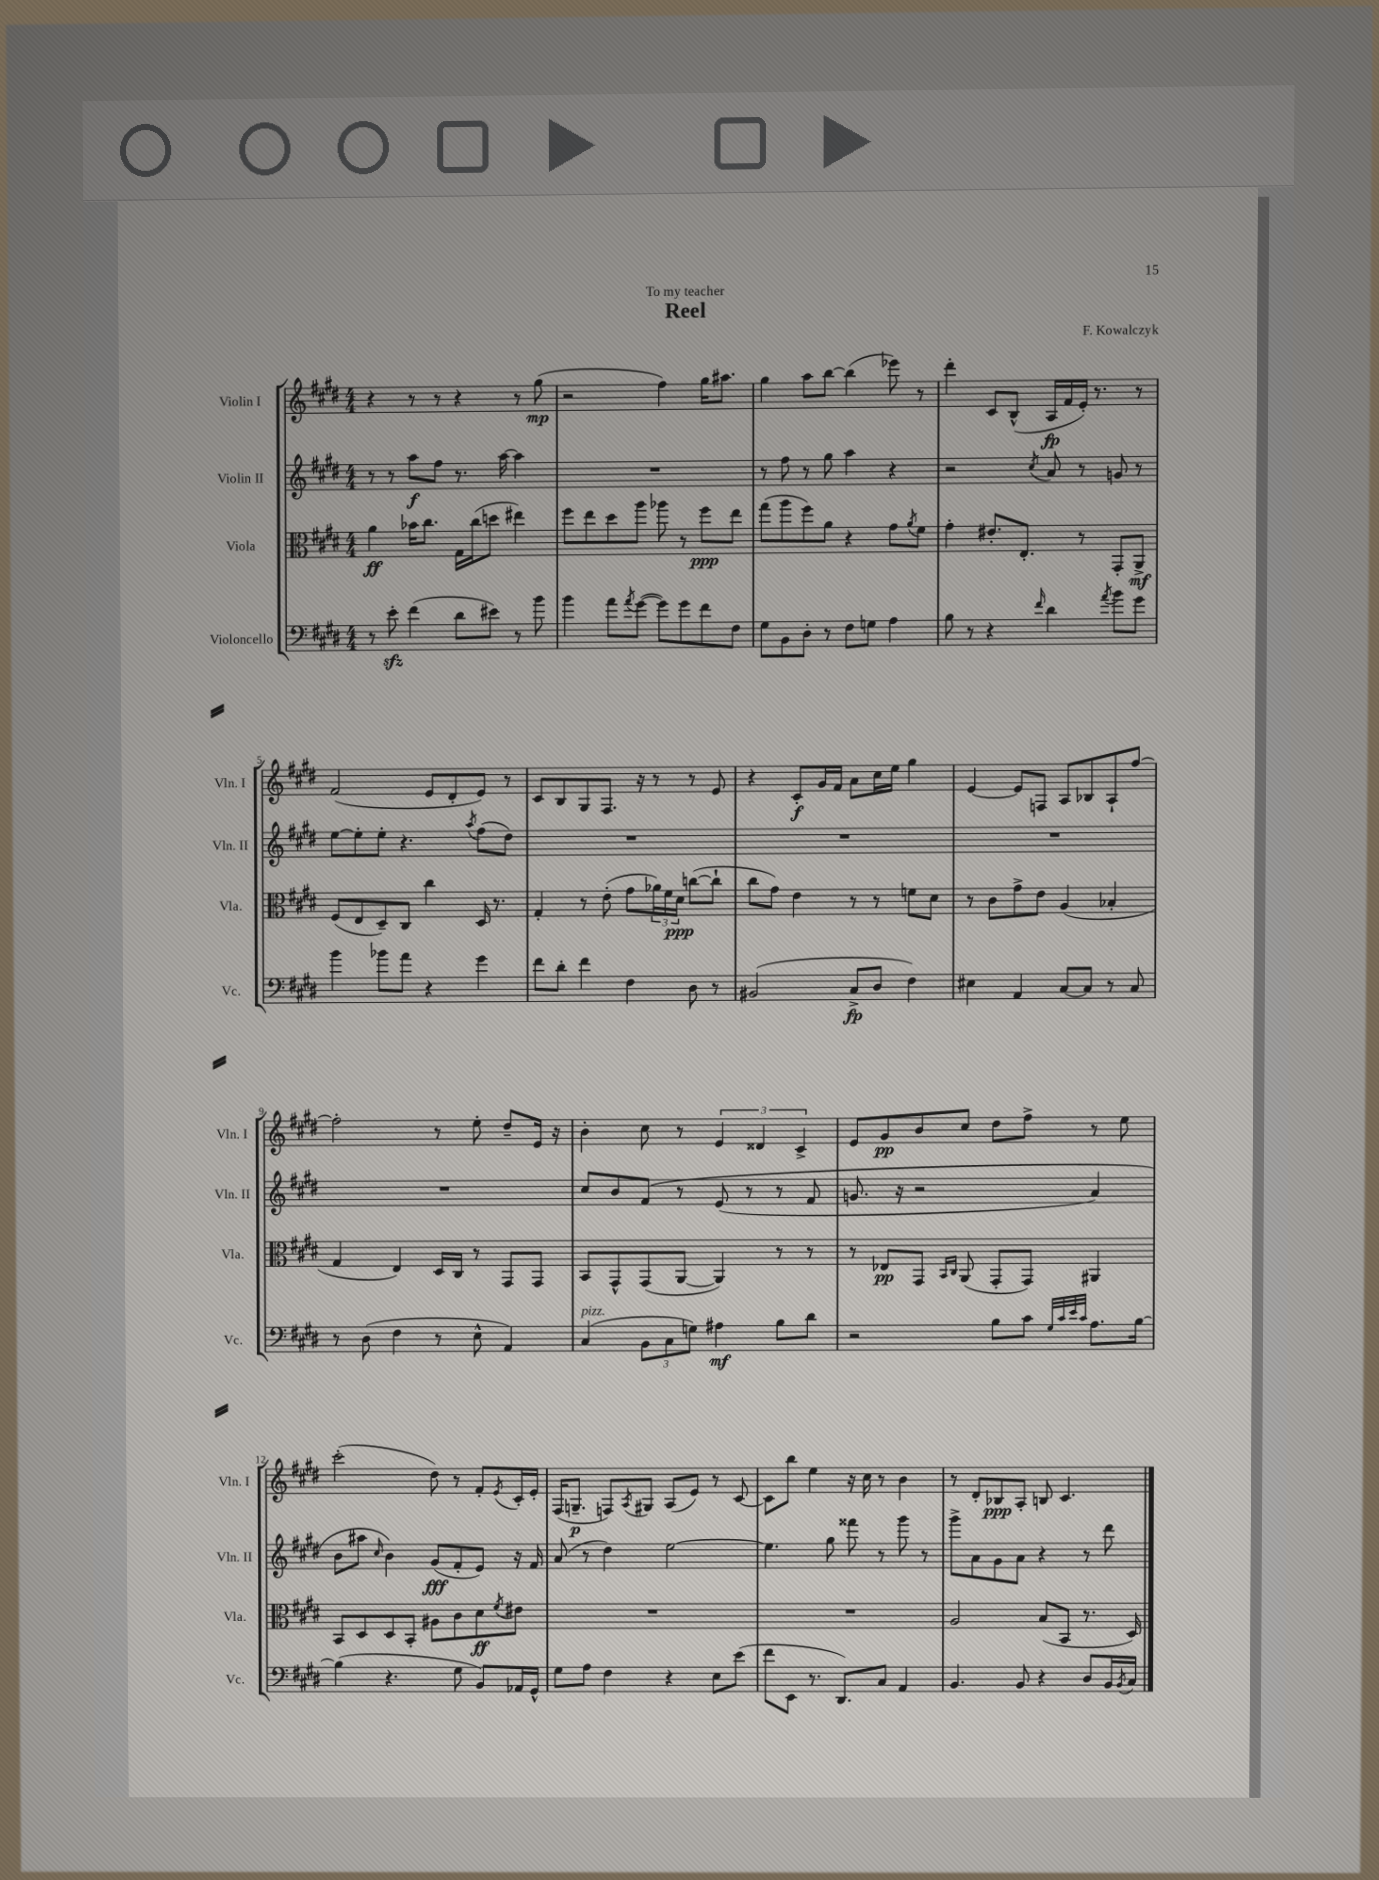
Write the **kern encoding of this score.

**kern	**kern	**kern	**kern
*staff4	*staff3	*staff2	*staff1
*clefF4	*clefC3	*clefG2	*clefG2
*k[f#c#g#d#]	*k[f#c#g#d#]	*k[f#c#g#d#]	*k[f#c#g#d#]
*M4/4	*M4/4	*M4/4	*M4/4
8r	4a	8r	4r
8e'	.	8r	.
(4f#	16b-	8aa	8r
.	8.cc#	.	.
.	.	8ff#	8r
8d#	16G#	8.r	4r
.	(16cc#	.	.
8e#)	8dd	.	.
.	.	[16aa	.
8r	4ee#)	4aa]	8r
8b	.	.	(8gg#
=	=	=	=
4b	8ff#	1r	2r
.	8ee	.	.
8a	8dd#	.	.
8qa	.	.	.
([8g#	8aa	.	.
8g#])	8aa-	.	4ff#)
8g#	8r	.	.
8f#	8ff#	.	16gg#
.	.	.	8.aa#
8F#	8ee	.	.
=	=	=	=
8G#	(8gg#	8r	4gg#
8BB	8aa	8ff#	.
8D#'	8ff#)	8r	8aa
8r	8a	8gg#	[8bb
8F#	4r	4aa	(4bb]
8G	.	.	.
4A	8g#	4r	8eee-)
.	8qa	.	.
.	8f#	.	8r
=	=	=	=
8B	4g#'	2r	4ddd#'
8r	.	.	.
4r	8.e#'	.	8c#
.	.	.	(8B^^
.	8.E'	.	.
16qqf#	.	8qcc#	.
4d#	.	8a	16A
.	.	.	16f#
.	8r	8r	16e')
.	.	.	8.r
8qa	.	.	.
8b	8GG#'	8g	.
8g#	8AA^	8r	8r
=	=	=	=
4b	(8F#	[8ee	(2f#
.	8E	8ee']	.
8b-	8D#~)	8ee'	.
8a	8C#	4.r	.
4r	4cc#	.	8e
.	.	.	8d#'
.	.	8qaa	.
4g#	16D#	(8ff#	8e)
.	8.r	.	.
.	.	8dd#)	8r
=	=	=	=
8f#	4G#'	1r	8c#
8d#'	.	.	8B
4f#	8r	.	8G#
.	(8e'	.	8.F#
4F#	8g#	.	.
.	.	.	16r
.	24a-)	.	8r
.	24f#	.	.
.	24d#	.	.
8D#	([8cc	.	8r
8r	8cc`]	.	8e
=	=	=	=
(2BB#	8cc#	1r	4r
.	8g#)	.	.
.	4e	.	8c#'
.	.	.	16g#
.	.	.	16f#
8C#^	8r	.	8a
8D#	8r	.	16cc#
.	.	.	16ee
4F#)	8f	.	4gg#
.	8d#	.	.
=	=	=	=
4E#	8r	1r	[4e
.	8c#	.	.
4AA	8g#^	.	8e]
.	8e	.	8F
[8C#	(4A	.	8A
8C#]	.	.	8B-
8r	4B-'	.	8A`
8C#	.	.	[8ff#
=	=	=	=
8r	4G#	1r	2ff#']
(8D#	.	.	.
4F#	4E)	.	.
8r	16D#	.	8r
.	16C#	.	.
8E^^	8r	.	8ee'
4AA)	8GG#	.	8dd#~
.	8GG#	.	16e
.	.	.	16r
=	=	=	=
(4C#	8BB	8cc#	4b'
.	8GG#^^	8b	.
12BB	(8GG#	&(8f#	8cc#
12C#	.	.	.
.	[8AA	8r	8r
12G)	.	.	.
4A#	4AA])	(8e	6e
.	.	8r	.
.	.	.	6d##
8B	8r	8r	.
.	.	.	6c#^
8d#	8r	8f#	.
=	=	=	=
2r	8r	8.g	8e
.	8E-	.	8g#
.	.	16r	.
.	8GG#	2r	8b
.	16qqBB	.	.
.	16qqC#	.	.
.	(8AA	.	8cc#
8B	8GG#'	.	8dd#
8c#	8GG#)	.	8ff#^
32qqG#	.	.	.
32qqc#	.	.	.
32qqe	.	.	.
32qqc#	.	.	.
8.A	4AA#	4a)	8r
.	.	.	8ee
[16B	.	.	.
=	=	=	=
(4B]	8BB	8b	(2ccc#'
.	8D#	8aa#	.
.	.	16qqcc#	.
4.r	8D#	4b&)	.
.	8BB'	.	.
.	8A#	(8g#	8dd#)
8G#	8c#	8f#'	8r
8BB)	8d#	8e)	8f#'
.	8qf#	.	8qe
16AA-	8e#	16r	16c#'
16GG#^^	.	16f#	16e'
=	=	=	=
8G#	1r	(8a	(16F#
.	.	.	8.G~
8A	.	8r	.
4F#	.	4dd#)	8F)
.	.	.	8qA
.	.	.	8G#
4r	.	[2ee	(8A
.	.	.	8e)
8E	.	.	8r
(8e	.	.	[8c#
=	=	=	=
8f#	1r	4.ee]	8c#]
8EE	.	.	8bb
8.r	.	.	4ee
.	.	8gg#	.
8.DD#)	.	.	.
.	.	8fff##	16r
.	.	.	16cc#
8C#	.	8r	8r
4AA	.	8ggg#	4b
.	.	8r	.
=	=	=	=
4.BB	2A	8ggg#^	8r
.	.	8a	8d#'
.	.	8g#	8B-
8BB	.	8a	8A'
4r	(8B	4r	8B
.	8BB	.	4.c#
8D#	8.r	8r	.
16BB	.	8ddd#	.
8qBB	.	.	.
16C#	16D#)	.	.
==	==	==	==
*-	*-	*-	*-
